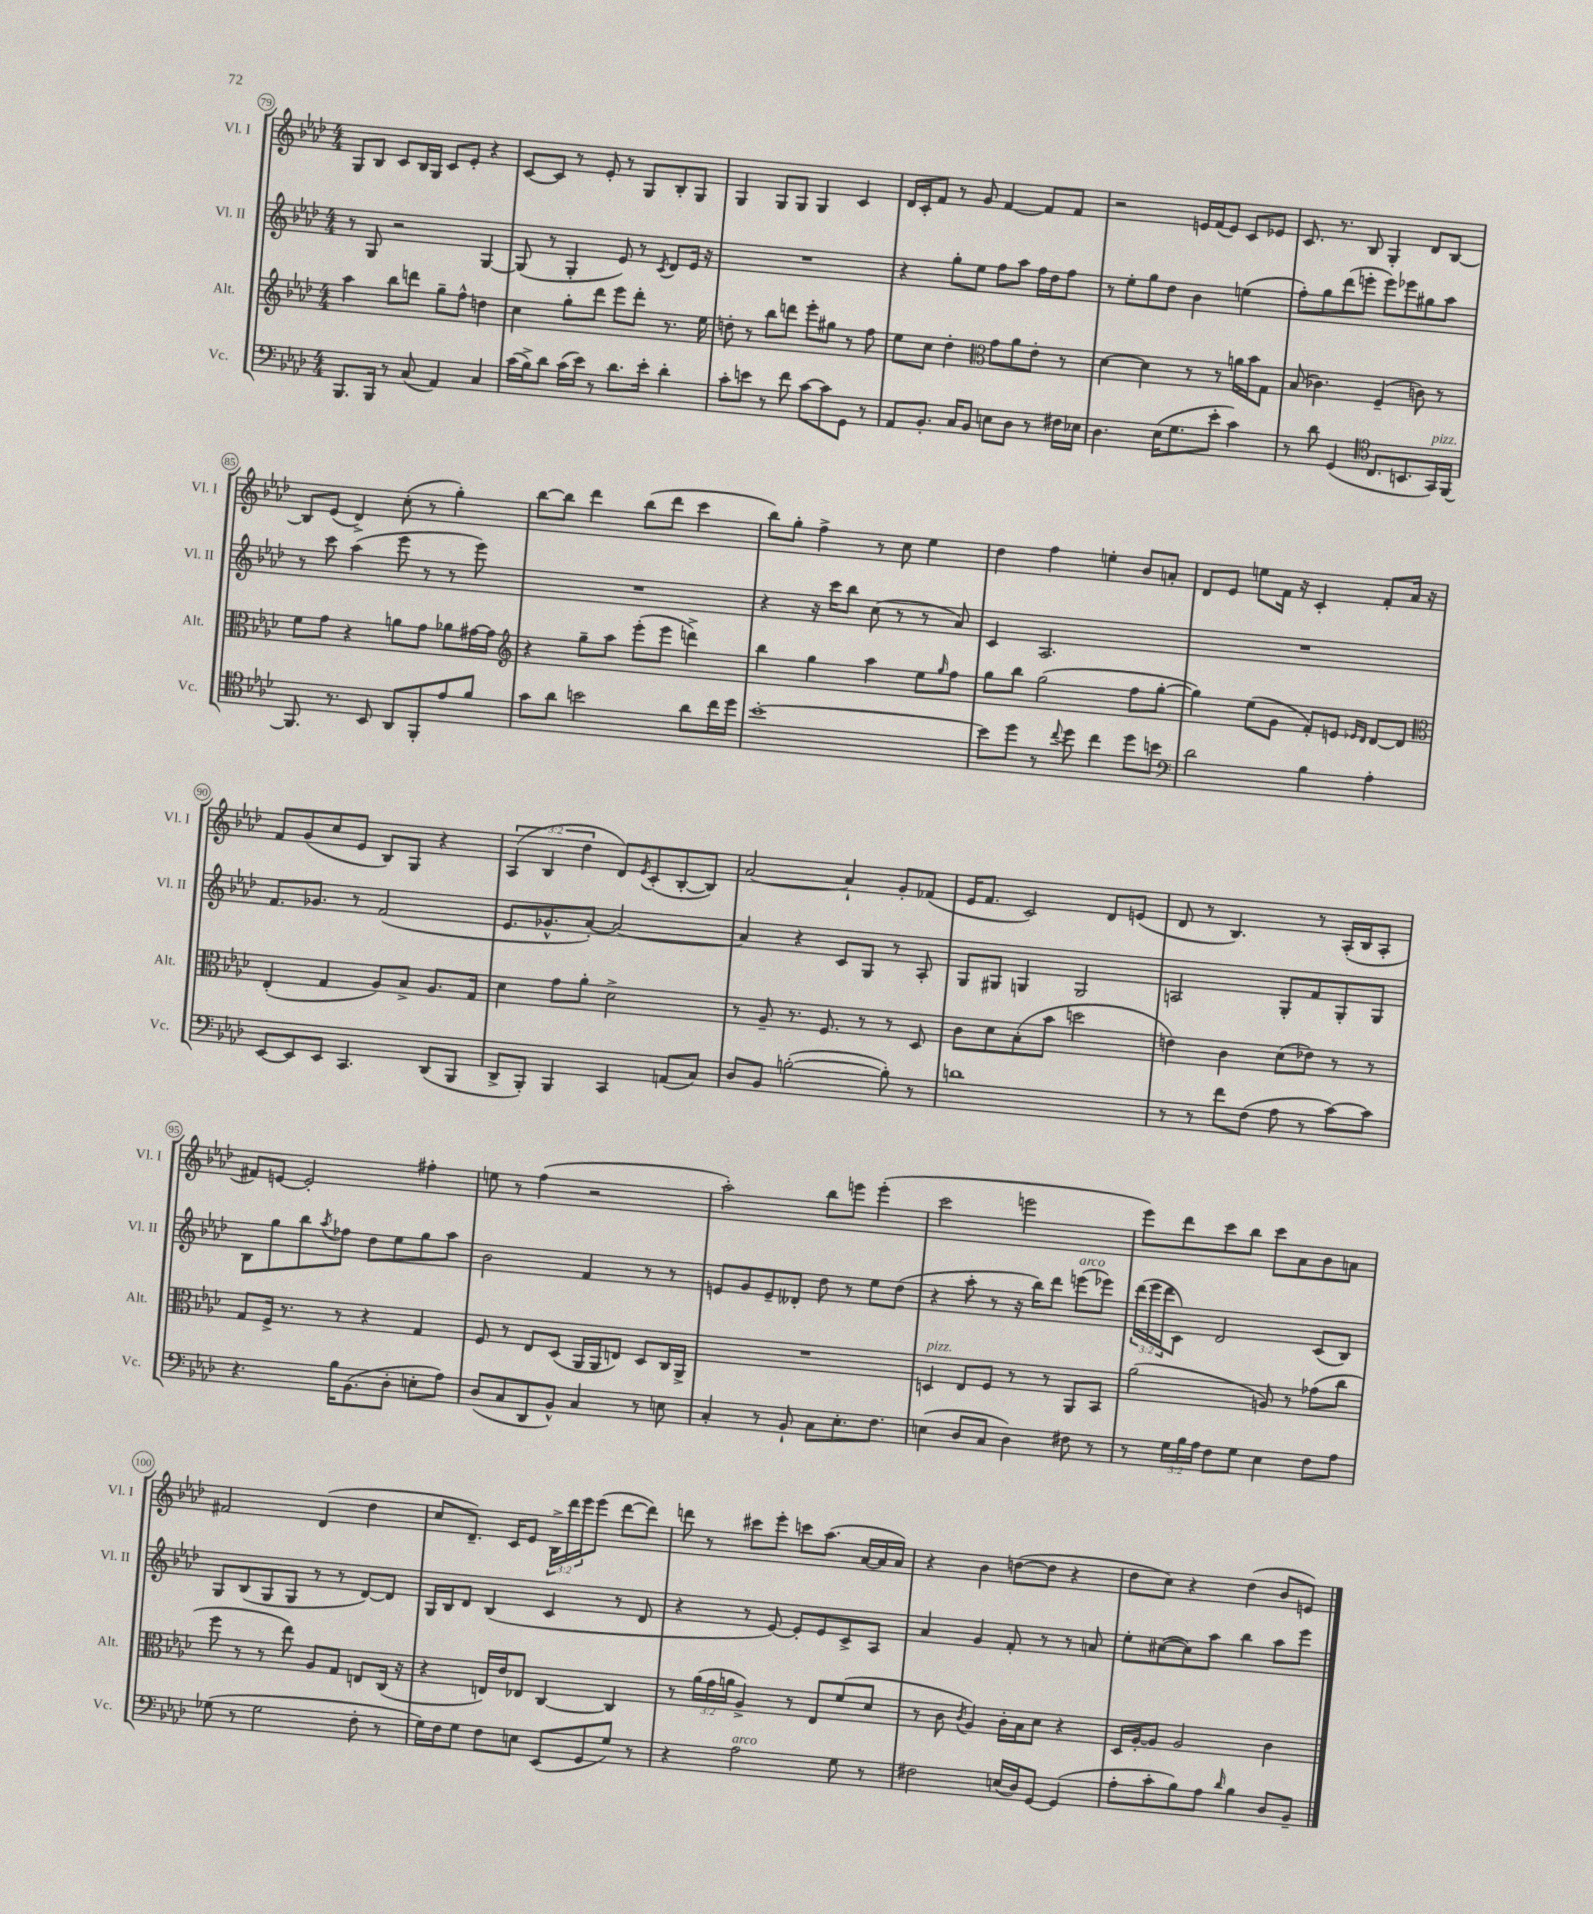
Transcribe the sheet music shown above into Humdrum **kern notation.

**kern	**kern	**kern	**kern
*staff4	*staff3	*staff2	*staff1
*clefF4	*clefG2	*clefG2	*clefG2
*k[b-e-a-d-]	*k[b-e-a-d-]	*k[b-e-a-d-]	*k[b-e-a-d-]
*M4/4	*M4/4	*M4/4	*M4/4
8.BBB-/L	4aa-\	8r	8G/L
.	.	8G/	8B-/J
16BBB-/Jk	.	.	.
8r	8bb-\L	2r	8c/L
(8C/	8ddd\J	.	16B-/L
.	.	.	16G/JJ
4AA-/)	8gg~\L	.	8c/L
.	8ff^^\J	.	8e-'/J
4C/	4dd\	[4G/	4r
=	=	=	=
(16c\LL	4cc\	(8G/]	[8c/L
16B-^\J)	.	.	.
8d-\J	.	8r	8c/]J
(16c\LL	8gg'\L	4G'/	8r
16e-\JJ)	.	.	.
8r	8ddd-\J	.	8e-'/
8.d-\L	8eee-\L	8e-/)	8r
.	8ddd-'\J	8r	8G/L
16e-'\Jk	.	.	.
.	.	8qc/	.
4d-'\	8.r	8d-/L	8B-'/
.	.	16e-/Jk	8G/J
.	16ee-\	16r	.
=	=	=	=
8c'\L	8dd'\	1r	4G/
8e\J	8r	.	.
8r	8bb-\L	.	8G/L
8f\	8ddd\J	.	8G/J
[8c\L	8eee-'\L	.	4G/
8c\]	8gg#\J	.	.
8GG\J	8r	.	4c/
8r	8ff\	.	.
=	=	=	=
8AA-/L	8ee-\L	4r	16d-/LL
.	.	.	16c'/J
8.BB-'/J	8cc\J	.	8f/J
.	4dd-'\	8gg'\L	8r
16C/LK	.	.	.
8BB-/J	.	8ee-\J	8g/
*	*clefC3	*	*
8E\L	8g\L	8ff\L	[4f/
8D-\J	8a-\	8aa-\J	.
8r	8e-'\J	16ff\LL	8f/]L
.	.	16dd-\J	.
16F#\LL	8r	8ff\J	8f/J
16E-\JJ	.	.	.
=	=	=	=
4.D-\	[4d-\	8r	2r
.	.	8ee-'\L	.
.	4d-\]	8gg\	.
(16E-\LK	.	8dd-\J	.
8.G\	.	.	.
.	8r	4b-\	16e/LL
.	.	.	(16f/J
8e-'\J	8r	.	8e/J)
4c\)	16a\LL	(4ee\	8c/L
.	16b-\J	.	.
.	8G\J	.	8e-/J
=	=	=	=
8r	(8B-/	8ff'\L)	8.c/
8d-\	4.c-\)	8gg\	.
.	.	.	8.r
(4GG/	.	(8ddd-\	.
.	.	8eee'\J	8B-/
*clefC4	*	*	*
8.C/L	(4F~/	8eee\L)	4G'/
.	.	8eee-\	.
8.BB/	.	.	.
.	8c\)	8gg#\	8d-/L
16GG/L)	8r	8aa-\J	[8B-/J
[16FF/JJ	.	.	.
=	=	=	=
8.FF/]	8f\L	8r	8B-/]L
.	8g\J	8ccc\	(8e-/J
8.r	.	.	.
.	4r	(4aa-\	4d-^/)
8BB-/	.	.	.
8AA-/L	8a\L	8eee-\	(8cc'\
8FF'/	8g\J	8r	8r
8e-/	8a-\L	8r	4gg'\)
8f/J	[16g#\L	8eee-\)	.
.	16g#\]JJ	.	.
=	=	=	=
*	*clefG2	*	*
8g\L	4r	1r	[8bb-\L
8a-\J	.	.	8bb-\]J
2b\	8gg~\L	.	4ddd-\
.	8aa-\J	.	.
.	(8eee-'\L	.	(8bb-\L
.	8eee-\J	.	8ddd-\J
8a-\L	4ddd^\)	.	4ccc\
16cc\L	.	.	.
16dd-\JJ	.	.	.
=	=	=	=
[1b-'	4bb-\	4r	8bb-\L)
.	.	.	8gg'\J
.	4gg\	16r	4ff^\
.	.	16ccc\LK	.
.	.	8bb-\J	.
.	4aa-\	(8cc\	8r
.	.	8r	8cc\
.	8ee-\L	8r	4ee-\
.	16qqgg/	.	.
.	8ff\J	8a-/)	.
=	=	=	=
8b-\]L	8gg\L	4c/	4dd-\
8dd-\J	8bb-\J	.	.
8r	(2gg\	2.A-/	4ff\
8qqcc/	.	.	.
8dd-\	.	.	.
4cc\	.	.	4ee'\
8dd-\L	8ff\L	.	8b-/L
8b\J	[8gg'\J	.	8a'/J
=	=	=	=
*clefF4	*	*	*
2d-\	4gg\])	1r	8d-/L
.	.	.	8e-/J
.	(8ee-\L	.	8ee\L
.	8g\J	.	16f\Jk
.	.	.	16r
4B-\	8f'/L)	.	4c'/
.	8e/J	.	.
.	16qqe-/LL	.	.
.	16qqd-/JJ	.	.
4A-'\	[8d-/L	.	8f'/L
.	8d-/]J	.	16a-/Jk
.	.	.	16r
=	=	=	=
*	*clefC3	*	*
[8EE-/L	(4E-'/	8.f/L	8f/L
8EE-/]	.	.	(8g/
.	.	8.g-/J	.
8EE-/J	4G/	.	8cc/
4.CC/	.	8r	8e-/J
.	8A-/L)	(2f/	8B-/L)
.	8B-^/J	.	8G/J
(8DD-/L	8.A-/L	.	4r
8BBB-/J	.	.	.
.	16G/Jk	.	.
=	=	=	=
8DD-^/L	4d-\	8.e-/L	(6A-/
8BBB-'/J)	.	.	.
.	.	.	6B-/
.	.	8.g-^^/	.
4BBB-/	8g\L	.	.
.	.	.	6dd-\
.	8a-'\J	[8a-'/J)	.
4CC/	2d-^\	2a-/_	8d-/L)
.	.	.	8qe-/
.	.	.	(8c'/
(8AA/L	.	.	[8B-'/
8C/J)	.	.	8B-/]J)
=	=	=	=
8D-/L	8r	4a-/]	[2a-/
8BB-/J	8A-~/	.	.
([2B'\	8.r	4r	.
.	8.F/	.	.
.	.	8c/L	4a-`/]
.	8r	8G/J	.
8B'\])	8r	8r	8g'/L
8r	8D-/	8A-'/	(8f-/J
=	=	=	=
1d	8c\L	8G/L	16e-/LK
.	.	.	8.f/J
.	8d-\	8G#/J	.
.	(8B-'\	4G/	2c/)
.	8b-\J	.	.
.	2dd\	2G/	.
.	.	.	8d-/L
.	.	.	(8e/J
=	=	=	=
8r	4e\)	2A/	8d-/
8r	.	.	8r
8f\L	4c\	.	4.B-/)
(8F\J	.	.	.
8A-\	(8d-\L	8G'/L	.
8r	8e-\J)	8f/	8r
[8c\L)	8r	8G'/	(16A-'/LL
.	.	.	16B-/J
8c\]J	8r	8G/J	8A-'/J
=	=	=	=
4.r	8G/L	8B-\L	8f#/L)
.	16F^/Jk	8gg\	[8e/J
.	8.r	.	.
.	.	8bb-\	2e'/]
.	.	8qaa-/	.
16B-\LK	8r	8ff-\J	.
(8.BB-\	.	.	.
.	4r	8dd-\L	.
8D-'\J	.	8ee-\	.
8E'\L	4G/	8gg\	4ff#'\
8A-\J)	.	8aa-\J	.
=	=	=	=
(8D-/L	8F/	2b-\	8ee\
8C/	8r	.	8r
8DD-/	8E-/L	.	(4ff\
8BB-^^/J)	(8D-/J	.	.
4C/	16AA-/LL	4f/	2r
.	16AA-/J	.	.
.	8E/J)	.	.
8r	8D-/L	8r	.
8E\	16C/L	8r	.
.	16AA-^/JJ	.	.
=	=	=	=
4C'/	1r	8e/L	2aa-'\)
.	.	8g/	.
8r	.	8e~/	.
8BB-`/	.	8d--'/J	.
8C\L	.	8dd-\	8bb-\L
8.E-'\	.	8r	8eee\J
.	.	8ee-\L	(4eee'\
8.F\J	.	.	.
.	.	(8dd-\J	.
=	=	=	=
(4E\	4D/	4r	2ccc\
8D-/L	8E-/L	8aa-'\	.
8C/J	8F/J	8r	.
4D-\)	8r	16r	2eee\
.	.	16bb-\LK)	.
.	8r	8ddd-\J	.
8F#\	8AA-/L	(8eee\L	.
8r	8BB-/J	8eee-\J)	.
=	=	=	=
8r	(2a-\	(24ddd-\LL	8eee-\L)
.	.	24eee-\	.
.	.	24ddd-\J	.
24G\LL	.	8c\J)	8ddd-\
24B-\	.	.	.
24A-\JJ	.	.	.
8F\L	.	2d-/	8ccc\
8G\J	.	.	8bb-\J
4E-\	8A/)	.	8ccc\L
.	8r	.	8a-\
8F\L	(8g-\L	(8c/L	8b-\
8A-\J	8cc\J	8B-/J)	8a\J
=	=	=	=
(8G-\	8ff\	8G/L	2f#/
8r	8r	(8B-/	.
2G-\	8r	8G/	.
.	8ee-\)	8G/J	.
.	8A-/L	8r	(4d-/
.	8G/J	8r	.
8F'\	8E/L	[8d-/L)	4dd-\
8r	(16C/Jk	8d-/]J	.
.	16r	.	.
=	=	=	=
16G\LL)	4r	16G/LL	8cc/L
16F\J	.	16B-/J	.
8G\J	.	8d-/J	8.d-~/J)
8F\L	16E/LL)	(4B-/	.
.	16e-/J	.	16c/LK
8E\J	8E-/J	.	8e-/J
(8EE-/L	[4C/	4c/	24B-^\LL
.	.	.	24ddd-\
.	.	.	24eee-\J
8GG/	.	.	(8eee-\J
8G/J)	4C/]	8r	[8ddd-\L
8r	.	8d-/	8ddd-\]J)
=	=	=	=
4r	8r	4r	8ddd\
.	(24a-\LL	.	8r
.	24g\	.	.
.	24a\JJ	.	.
2A-\	4A-^/)	8r	8ccc#\L
.	.	[8e-/)	8eee-'\J
.	8r	8e-'/]L	8ccc\L
.	8E-/L	8e-/	(8.aa-\J
8G\	(8f/	8c^/	.
.	.	.	[16a-/LL
8r	8d-/J	8A-/J	16a-/]
.	.	.	16a-/JJ)
=	=	=	=
2F#\	8r	4a-/	4r
.	8c\	.	.
.	8qc/	.	.
.	4A-/)	4g/	4b-\
(16E/LL	16c'\LL	8f'/	([8dd\L
16D-/J)	16B-\J	.	.
[8GG/J	8d-\J	8r	8dd\]J
(4GG/]	4r	8r	4r
.	.	8a/	.
=	=	=	=
8A-'\L	16D-/LL	8ee-'\L	8dd-\L
.	[16A-'/J	.	.
8c'\	8A-/]J	([8cc#\	8cc\J)
8B-\)	2A-/	8cc#\])	4r
8A-\J	.	8aa-\J	.
16qqd-/	.	.	.
4B-\	.	4bb-\	(4dd-\
8D-/L	4c\	8aa-\L	8b-/L
8BB-~/J	.	8eee-\J	8e/J)
==	==	==	==
*-	*-	*-	*-
